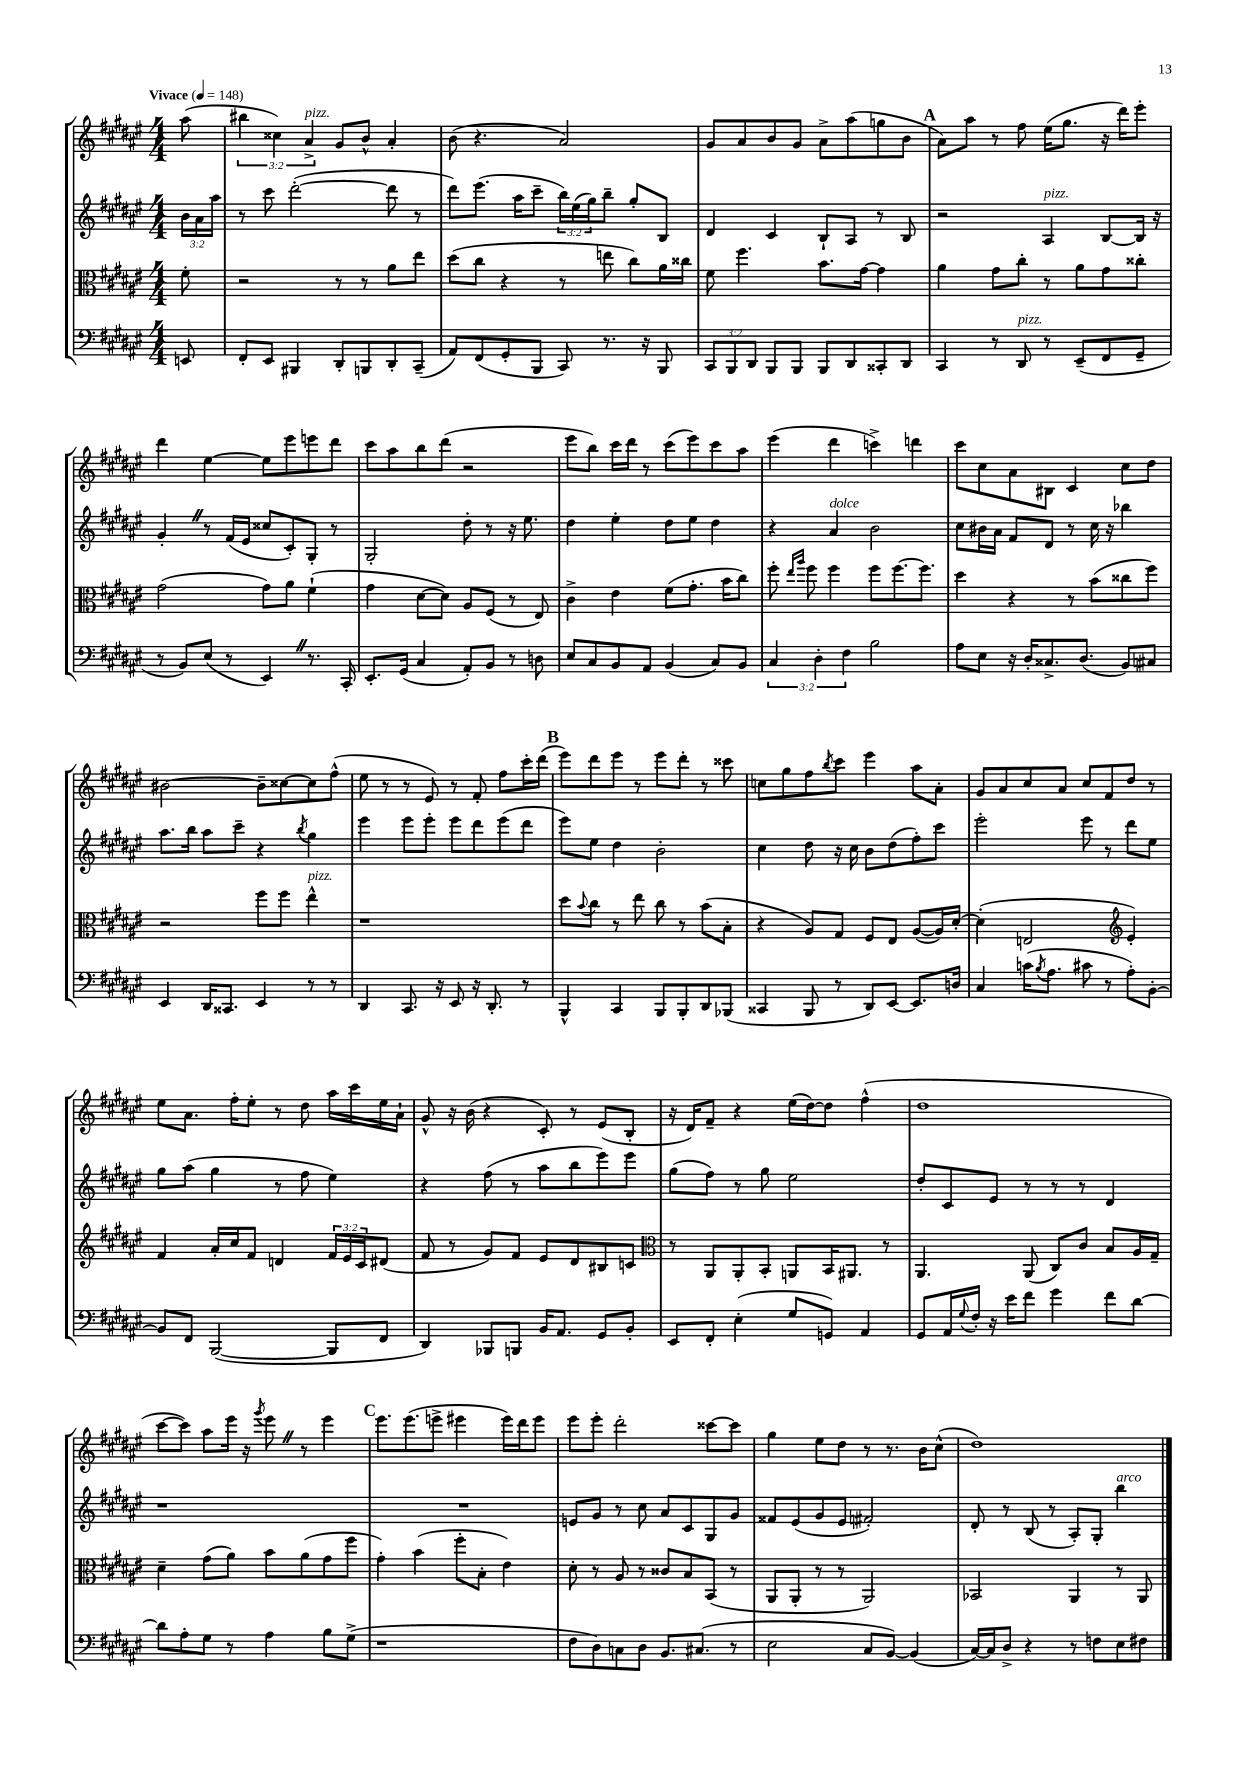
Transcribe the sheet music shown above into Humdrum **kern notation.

**kern	**kern	**kern	**kern
*part4	*part3	*part2	*part1
*staff4	*staff3	*staff2	*staff1
*clefF4	*clefC3	*clefG2	*clefG2
*k[f#c#g#d#a#e#]	*k[f#c#g#d#a#e#]	*k[f#c#g#d#a#e#]	*k[f#c#g#d#a#e#]
*M4/4	*M4/4	*M4/4	*M4/4
*MM148	*MM148	*MM148	*MM148
=	=	=	=
!	!	!	!LO:TX:a:B:t=Vivace
8EEn/	8f#'\	24b\LL	(8aa#\
.	.	24a#\	.
.	.	24aa#\JJ	.
=1	=1	=1	=1
8FF#'/L	2r	8r	6bb#X\
8EE#/J	.	8ccc#\	.
.	.	.	6cc##X\)
4BBB#X/	.	([2ddd#'\	.
!	!	!	!LO:TX:a:i:t=pizz.
.	.	.	6a#^/
8DD#'/L	8r	.	8g#/L
8BBBn/	8r	.	8b^^/J
8DD#'/	8a#\L	8ddd#\]	4a#'/
(8CC#~/J	8ee#\J	8r	.
=2	=2	=2	=2
8AA#/L)	(8dd#\L	8ddd#\L)	(8b\
(8FF#/	8cc#\J	(8.eee#\J	4.r
8GG#'/	4r	.	.
.	.	16aa#\KL	.
8BBB/J	.	8ccc#~\J	.
8CC#/)	8r	24bb\LL)	2a#/)
.	.	(24ee#\	.
.	.	24gg#\J)	.
8.r	8een\	8bb~\J	.
.	8cc#\L)	8gg#'/L	.
16r	.	.	.
8BBB/	16a#\L	8B/J	.
.	16cc##X\JJ	.	.
=3	=3	=3	=3
12CC#/L	8f#\	4d#/	8g#/L
12BBB/	.	.	.
.	4.ff#\	.	8a#/
12DD#/J	.	.	.
8BBB/L	.	4c#/	8b/
8BBB/J	.	.	8g#/J
8BBB/L	8.b\L	8B`/L	8a#^\L
8DD#/	.	8A#/J	(8aa#\
.	[16g#\Jk	.	.
8CC##X'/	4g#\]	8r	8ggn\
8DD#/J	.	8B/	8b\J
!!LO:REH:place=s1:t=A
=4	=4	=4	=4
4CC#/	4a#\	2r	8a#\L)
.	.	.	8aa#\J
8r	8g#\L	.	8r
!LO:TX:a:i:t=pizz.	!	!	!
8DD#/	8cc#'\J	.	8ff#\
!	!	!LO:TX:a:i:t=pizz.	!
8r	8r	4A#/	(16ee#\KL
.	.	.	8.gg#\J
(8EE#~/L	8a#\L	.	.
8FF#/	8g#\	[8B/L	16r
.	.	.	16ddd#\KL)
8GG#~/J	8cc##X'\J	16B/Jk]	8eee#'\J
.	.	16r	.
!!LO:LB:g=z
=5	=5	=5	=5
8r	(2g#\	4g#'Z/	4ddd#\
8BB/L)	.	.	.
(8E#/J	.	8r	[4ee#\
8r	.	(16f#/LL	.
.	.	16e#/JJ	.
4EE#Z/)	8g#\L)	8cc##X/L	8ee#\L]
.	8a#\J	8c#'/)	8eee#\
8.r	(4f#`\	8G#'/J	8eeen\
.	.	8r	8ddd#\J
16CC#'/	.	.	.
=6	=6	=6	=6
8.EE#'/L	4g#\	2G#'/	8ccc#\L
.	.	.	8aa#\
(16GG#/Jk	.	.	.
4C#/	[8d#\L	.	8bb\
.	8d#\J])	.	(8ddd#\J
8AA#'/L)	8A#/L	8dd#'\	2r
8BB/J	(8F#/J	8r	.
8r	8r	16r	.
.	.	8.ee#\	.
8Dn\	8E#/)	.	.
=7	=7	=7	=7
8E#/L	4c#^\	4dd#\	8eee#\L
8C#/	.	.	8bb\J)
8BB/	4e#\	4ee#'\	16ccc#\LL
.	.	.	16ddd#\JJ
8AA#/J	.	.	8r
(4BB/	(8f#\L	8dd#\L	(8ccc#\L
.	8.g#'\J	8ee#\J	8eee#\)
8C#/L)	.	4dd#\	8ccc#\
.	16b\KL	.	.
8BB/J	8cc#\J)	.	8aa#\J
=8	=8	=8	=8
6C#/	8ff#'\	4r	(4eee#\
.	16qqee#/LL	.	.
.	16qqaa#/JJ	.	.
.	8ff#\	.	.
6D#'\	.	.	.
!	!	!LO:TX:a:i:t=dolce	!
.	4ff#\	4a#/	4ddd#\
6F#\	.	.	.
2B\	8ff#\L	2b\	4cccn^\)
.	[8.ff#\	.	.
.	.	.	4dddn\
.	8.ff#\J]	.	.
=9	=9	=9	=9
8A#\L	4dd#\	8cc#\L	8ccc#\L
8E#\J	.	16b#X\L	8cc#\
.	.	16a#\JJ	.
16r	4r	8f#/L	8a#\
16D#'/KL	.	.	.
8.C##X^/	.	8d#/J	8B#X\J
.	8r	8r	4c#/
(8.D#/J	.	.	.
.	(8b\L	16cc#\	.
.	.	16r	.
8BB/L)	8cc##X\	4bb-X\	8cc#\L
8C#X/J	8ff#\J)	.	8dd#\J
!!LO:LB:g=z
=10	=10	=10	=10
4EE#/	2r	8.aa#\L	[2b#X\
.	.	16bb\Jk	.
16DD#/KL	.	8aa#\L	.
8.CC##X/J	.	.	.
.	.	8ccc#~\J	.
4EE#/	8ff#\L	4r	8b#~\L]
.	8ff#\J	.	[8cc##X\
.	.	8qbb/	.
!	!LO:TX:a:i:t=pizz.	!	!
8r	4ee#^^\	4gg#\	8cc##\]
8r	.	.	(8ff#^^\J
=11	=11	=11	=11
4DD#/	1r	4eee#\	8ee#\
.	.	.	8r
8.CC#/	.	8eee#\L	8r
.	.	8eee#'\J	8e#/)
16r	.	.	.
8EE#/	.	8eee#\L	8r
16r	.	8ddd#\	8f#'/
8.DD#'/	.	.	.
.	.	(8eee#\	8ff#\L
8r	.	8ddd#\J	16ccc#'\L
.	.	.	(16ddd#\JJ
!!LO:REH:place=s1:t=B
=12	=12	=12	=12
4BBB^^/	8dd#\L	8eee#\L)	8eee#\L)
.	8qqb/	.	.
.	8cc#\J	8ee#\J	8ddd#\
4CC#/	8r	4dd#\	8eee#\J
.	8ee#\	.	8r
8BBB/L	8cc#\	2b'\	8eee#\L
8BBB'/	8r	.	8ddd#'\J
8DD#/	(8b\L	.	8r
(8BBB-X/J	8B'\J	.	8ccc##X\
=13	=13	=13	=13
4CC##X/	4r	4cc#\	8ccn\L
.	.	.	8gg#\
8BBB/	8A#/L)	8dd#\	8ff#\
.	.	.	8qbb/
8r	8G#/J	16r	8ccc#\J
.	.	16cc#\	.
8DD#/L)	8F#/L	8b\L	4eee#\
[8EE#/J	8E#/J	(8dd#\	.
8.EE#/L]	([8A#/L	8ff#'\)	8aa#\L
.	16A#/L])	8ccc#\J	8a#'\J
16Dn/Jk	[16d#'/JJ	.	.
=14	=14	=14	=14
4C#/	(4d#'\]	2eee#'\	8g#/L
.	.	.	8a#/
(16cn\KL	2En/	.	8cc#/
8qB/	.	.	.
8.A#\J	.	.	.
.	.	.	8a#/J
8c#X\	.	8eee#\	8cc#/L
8r	.	8r	8f#/
*	*clefG2	*	*
8A#'\L)	4e#'/)	8ddd#\L	8dd#/J
[8BB'\J	.	8ee#\J	8r
!!LO:LB:g=z
=15	=15	=15	=15
8BB/L]	4f#/	8gg#\L	8ee#\L
8FF#/J	.	(8aa#\J	8.a#\J
([2BBB/	16a#'/LL	4gg#\	.
.	16cc#/J	.	16ff#'\KL
.	8f#/J	.	8ee#'\J
.	4dn/	8r	8r
.	.	8ff#\	8dd#\
8BBB/L]	24f#/LL	4ee#\)	16aa#\LL
.	24e#/	.	.
.	.	.	16ccc#\
.	24c#/J	.	.
8FF#/J	(8d#X/J	.	16ee#\
.	.	.	16a#`\JJ
=16	=16	=16	=16
4DD#/)	8f#/	4r	8g#^^/
.	8r	.	16r
.	.	.	(16b\
8BBB-X/L	8g#/L)	(8ff#\	4r
8BBBn/J	8f#/J	8r	.
16BB/KL	8e#/L	8aa#\L	8c#'/)
8.AA#/J	.	.	.
.	8d#/	8bb\	8r
8GG#/L	8B#X/	8eee#\)	(8e#/L
8BB'/J	8cn/J	8eee#\J	8B'/J
=17	=17	=17	=17
*	*clefC3	*	*
8EE#/L	8r	(8gg#\L	16r
.	.	.	16d#/KL)
8FF#'/J	8AA#/L	8ff#\J)	8f#~/J
(4E#'\	8AA#'/	8r	4r
.	8BB'/J	8gg#\	.
8G#/L	8AAn/L	2ee#\	(16ee#\LL
.	.	.	[16dd#\J)
8GGn/J)	16BB/K	.	8dd#\J]
.	8.AA#X/J	.	.
4AA#/	.	.	(4ff#^^\
.	8r	.	.
=18	=18	=18	=18
8GG#/L	4.AA#/	8dd#'/L	1dd#
16AA#/L	.	8c#/	.
8qqG#/	.	.	.
16F#'/JJ	.	.	.
16r	.	8e#/J	.
16e#\KL	.	.	.
8f#\J	(8AA#/	8r	.
4g#\	8C#/L)	8r	.
.	8c#/J	8r	.
8f#\L	8B/L	4d#/	.
[8d#\J	16A#/L	.	.
.	16G#~/JJ	.	.
!!LO:LB:g=z
=19	=19	=19	=19
8d#\L]	4d#~\	1r	[8ccc#\L
8A#'\	.	.	8ccc#\J])
8G#\J	(8g#\L	.	8aa#\L
8r	8a#\J)	.	16eee#\Jk
.	.	.	16r
.	.	.	8qggg#/
4A#\	8b\L	.	8eee#Z\
.	(8a#\	.	8r
8B\L	8g#\	.	4eee#\
(8G#^\J	8ff#\J	.	.
!!LO:REH:place=s1:t=C
=20	=20	=20	=20
1r	4g#'\)	1r	8.eee#\L
.	.	.	(8.eee#\
.	(4b\	.	.
.	.	.	8eeen^\J
.	8ff#'\L	.	4eee#X\
.	8B'\J	.	.
.	4e#\)	.	16eee#\LL)
.	.	.	16ddd#\J
.	.	.	8eee#\J
=21	=21	=21	=21
8F#\L	8d#'\	8en/L	8eee#\L
8D#\)	8r	8g#/J	8eee#'\J
8Cn\	8A#/	8r	2ddd#'\
8D#\J	8r	8cc#\	.
8.BB/L	8c##X/L	8a#/L	.
.	8B/	8c#/	.
(8.C#X/J	.	.	.
.	(8BB/J	8G#/	[8ccc##X\L
8r	8r	8g#/J	8ccc##\J]
=22	=22	=22	=22
2E#\	8AA#/L	8f##X/L	4gg#\
.	8AA#'/J	(8e#/	.
.	8r	8g#/	8ee#\L
.	8r	8e#/J	8dd#\J
8C#/L	2AA#/)	2f#X'/)	8r
[8BB/J)	.	.	8.r
(4BB/]	.	.	.
.	.	.	16b\KL
.	.	.	(8cc#^^\J
=23	=23	=23	=23
[16C#/LL)	2BB-X/	8d#'/	1dd#)
16C#/J]	.	.	.
8D#^/J	.	8r	.
4r	.	(8B/	.
.	.	8r	.
8r	4AA#/	8A#'/L)	.
8Fn\L	.	8G#'/J	.
!	!	!LO:TX:a:i:t=arco	!
8E#\	8r	4bb\	.
8F#X\J	8AA#/	.	.
==	==	==	==
*-	*-	*-	*-
